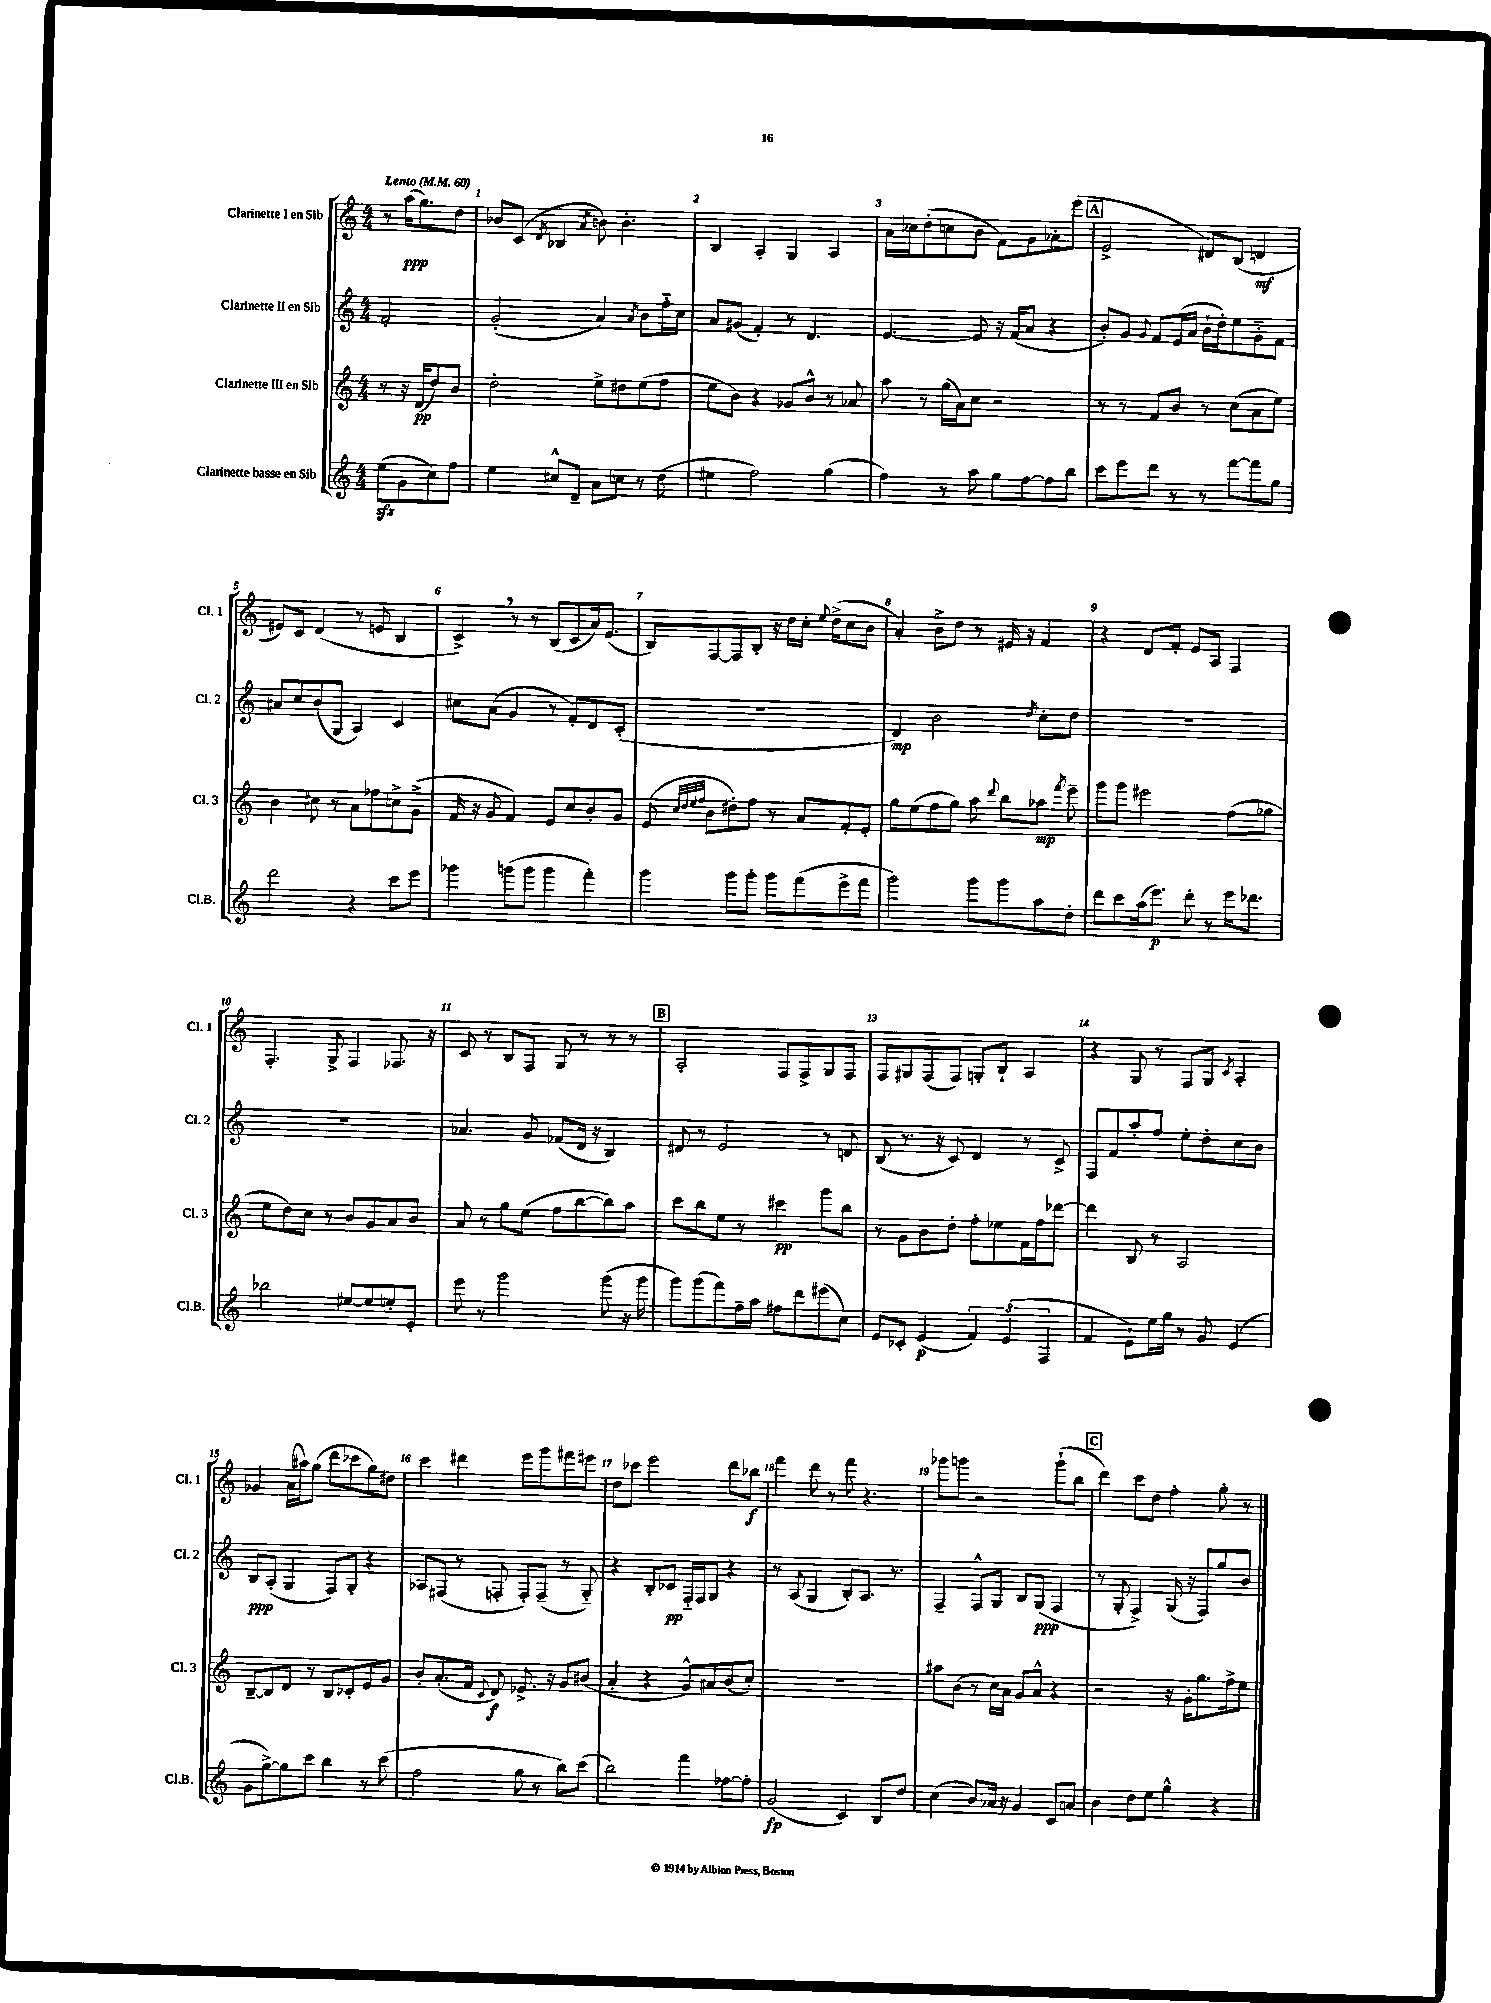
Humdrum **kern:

**kern	**kern	**kern	**kern
*staff4	*staff3	*staff2	*staff1
*clefG2	*clefG2	*clefG2	*clefG2
*k[]	*k[]	*k[]	*k[]
*M4/4	*M4/4	*M4/4	*M4/4
*MM60	*MM60	*MM60	*MM60
(8ee	8r	2f'	8r
8g	16r	.	(16aa
.	(16d	.	8.gg)
8cc)	8dd)	.	.
8ff	8b	.	8dd
=	=	=	=
4ee	2dd'	(2g'	8b-
.	.	.	(8c
.	.	.	8qd
8cc#^^	.	.	4B-
8d~	.	.	.
.	.	.	8qa
8a	8ee^	4a)	8b)
8cc	8dd#	.	4.b'
.	.	8qa	.
8r	(8ee	8b	.
(8dd	8ff	16ff'~	.
.	.	16cc	.
=	=	=	=
4ee#	8ee	8a	4B
.	8b)	(8g#	.
2ff)	4r	4f')	4A'
.	8g-	8r	4G
.	8b^^	4.d	.
(4gg	8r	.	4A
.	8a-	.	.
=	=	=	=
4ff)	8aa	[4.e	16a
.	.	.	16cc-
.	8r	.	(8dd'
8r	(16gg	.	8cc
.	16a)	.	.
8aa	8cc	8e]	8b
8gg	2r	16r	8f)
.	.	(16f	.
[8ff	.	8a	8g
8ff]	.	4r	8a-'
8bb	.	.	(8eee
=	=	=	=
8ccc	8r	8b')	2e^
8eee	8r	8g	.
.	.	8qqg	.
8ddd	8f	8f	.
8r	8b	(16e	.
.	.	16a	.
8r	8r	16b`	8d#)
.	.	16dd')	.
[8fff	(8cc	8ee	(8B
8fff]	8a	8g'~	4d
8gg	8ee)	8f	.
=	=	=	=
2ddd	4b	8a#	8e#)
.	.	8cc	8c
.	8cc#	(8b	(4d
.	8r	8G	.
4r	8a	4A)	8r
.	8ff-	.	8e
8ccc	8cc^	4c	4B
8eee	(8g^	.	.
=	=	=	=
4ggg-	16f	8cc#	4c^)
.	16r	.	.
.	8g	(8a	.
(8ggg	4f)	4g	8r
8ggg	.	.	8r
4ggg	8e	8r	(8B
.	8cc	8f')	8c
4fff')	8b'	8d	16a)
.	.	.	(8.e
.	8g	(8c'	.
=	=	=	=
4ggg	(8e	1r	8B)
.	32qqcc	.	.
.	32qqdd	.	.
.	32qqee	.	.
.	32qqff	.	.
.	8b	.	[8F
8ggg	8dd#')	.	8F]
8ggg'	8ff	.	8B'
8ggg	8r	.	16r
.	.	.	16dd
(8fff	8a	.	16cc'
.	.	.	8qqee
.	.	.	(16dd^
8eee^	8f'	.	8cc
8fff	8e'	.	8b
=	=	=	=
2ggg)	8gg	4d)	4a')
.	(8ee	.	.
.	8ff	2b	8b^
.	8gg)	.	8dd
8ggg	8aa	.	8r
.	8qqddd	.	.
8ggg	8bb	.	16e#
.	.	.	16r
.	.	8qdd	.
8aa	8aa-	8cc'	4f
.	8qfff	.	.
8dd'	8eee~	8dd	.
=	=	=	=
8ddd	8ggg	1r	4r
8ccc	8ggg	.	.
(16aa	2eee#	.	8d
8.eee)	.	.	.
.	.	.	8f'
8ddd'	.	.	8e
8r	.	.	8A
16eee	(8ff	.	4F
8.ddd-	.	.	.
.	8gg-	.	.
=	=	=	=
2bb-	8ee	1r	4.F'
.	8dd)	.	.
.	8cc	.	.
.	8r	.	8G^
[8ee#	8b	.	4F
8ee#]	8g	.	.
8ee'	8a	.	8.F-
8e'	8b	.	.
.	.	.	16r
=	=	=	=
8eee	8a	4.a-	8c
8r	8r	.	8r
2ggg	8gg	.	8B
.	(8ee	8g	8F
.	8ff	(8f-	8G
.	[8bb	16d	8r
.	.	16r	.
(8ggg	8bb])	4B)	8r
16r	8aa	.	8r
16ggg	.	.	.
=	=	=	=
8ggg)	8ccc	8d#	2A'
(8ggg	8bb	8r	.
8fff)	8ee	2e	.
16ff~	8r	.	.
16aa	.	.	.
8ff#	4ccc#	.	8F
8ddd	.	.	8F^
(8eee#	8ggg	8r	8G
8cc)	8bb	8d	8F
=	=	=	=
8e	8r	(8B	8F
8c-'	8g	8.r	8G#
(4e	8b	.	(8F
.	.	16r	.
.	8dd'	8c)	8F)
6f)	8ff'	4d	8G'
.	8ee-	.	8B`
(6e	.	.	.
.	16f	8r	4A
.	16ff	.	.
6F	.	.	.
.	[8ddd-	8c^	.
=	=	=	=
4f	4ddd-]	8F	4r
.	.	8f	.
8e`)	8B	8aa'	8G
16ee	8r	8ff	8r
16gg	.	.	.
8r	2A	8ee'	8F
8g	.	8dd'	8G
.	.	.	8qc
(4e	.	8cc	4A'
.	.	8b	.
=	=	=	=
8g	[8B~	8B	4g-
[8gg^)	8B]	(8A'	.
8gg]	8d	4G	(16a
.	.	.	16aa#)
8ccc	8r	.	(8gg
4bb	8B	8F)	8ddd
.	8c-'	8G'	8ccc-
8r	8e	4r	8gg)
(8ccc	8g	.	8dd#
=	=	=	=
2ff	8b'	8A-	4ccc
.	(8.a'	(8F#	.
.	.	8r	4ddd#
.	16f	.	.
.	8qqc	.	.
.	8d)	8F'	.
8gg	8.e-^	8F')	8eee
8r	.	(8F~	8ggg
.	16r	.	.
8bb)	8g	8r	8fff#
(8ccc	(8b#	8G'~)	8eee#
=	=	=	=
2bb)	4a'	4r	8dd
.	.	.	8ccc-
.	4r	8B'	2eee
.	.	8c-	.
4fff	8g^^)	16F'~	.
.	.	16F	.
.	8a#	8G	.
[8ff-	(8b	4r	8ddd
8ff-']	8cc')	.	8bb-
=	=	=	=
(2g	1r	8r	4fff
.	.	(8A	.
.	.	4G	8ddd
.	.	.	8r
4c)	.	8B')	8fff
.	.	8.A	4.r
8B	.	.	.
.	.	8.r	.
8dd	.	.	.
=	=	=	=
(4cc	8aa#	4F~	8ggg-
.	(8b	.	8ggg
8b)	8r	8F^^	2r
16a-	16cc)	8G	.
16r	16a	.	.
4g	8g	8B	.
.	8a^^	(8G	.
8c	4r	4F	(8ggg`
8a	.	.	8bb
=	=	=	=
4b	2r	8r	4ddd)
.	.	8G'	.
8dd	.	4F^)	8ccc
8ee	.	.	8dd
4gg^^	16r	(16G	4ff'
.	16g'	16r	.
.	8.gg	8F)	.
4r	.	8gg	8gg'
.	16ff^	.	.
.	8ee	8b	8r
==	==	==	==
*-	*-	*-	*-
